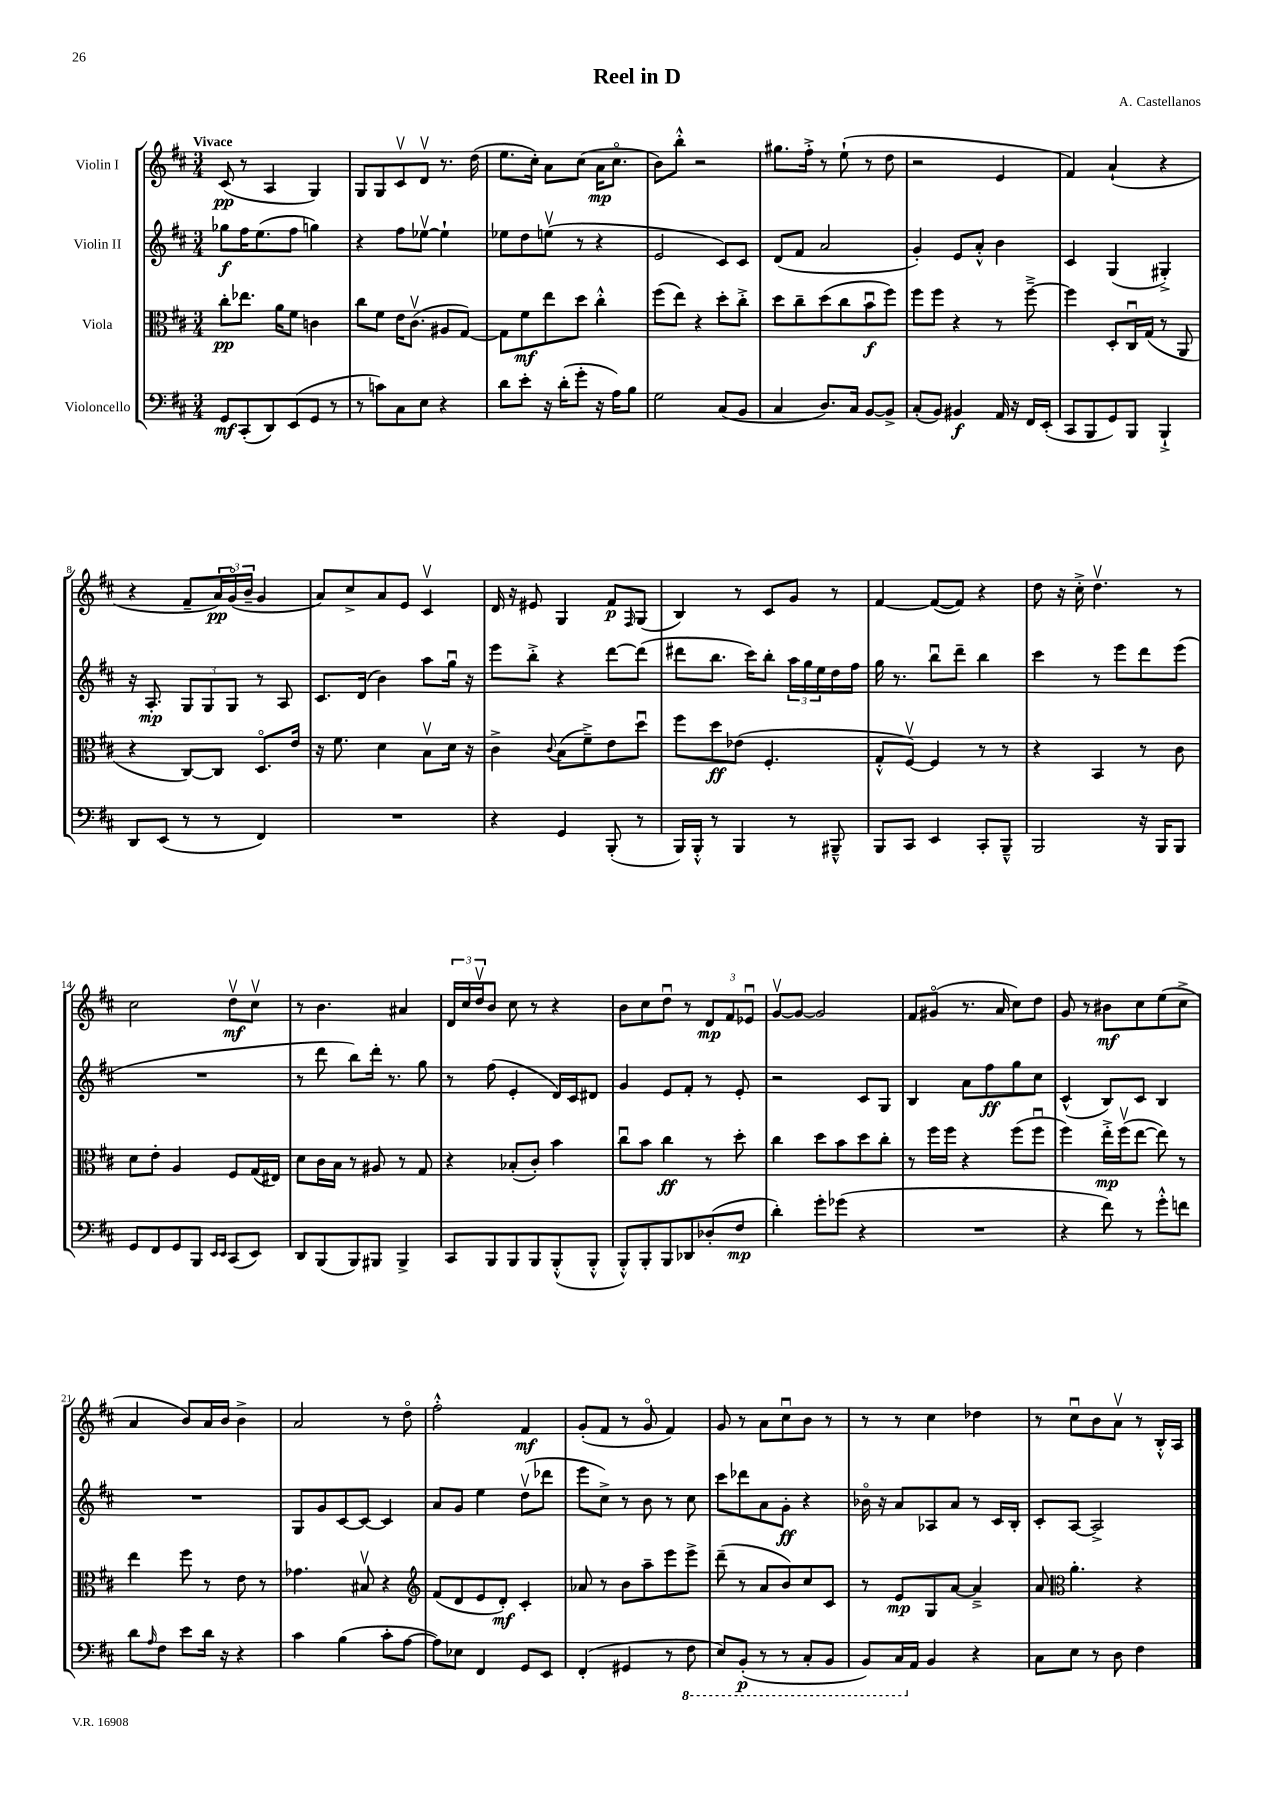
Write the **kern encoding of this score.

**kern	**kern	**kern	**kern
*staff4	*staff3	*staff2	*staff1
*clefF4	*clefC3	*clefG2	*clefG2
*k[f#c#]	*k[f#c#]	*k[f#c#]	*k[f#c#]
*M3/4	*M3/4	*M3/4	*M3/4
8GG/L	8cc#'\L	8gg-\L	(8c#/
(8CC#'/	8.ee-\J	16ff#\K	8r
.	.	(8.ee\	.
8DD/)	.	.	4A/
.	16a\LK	.	.
(8EE/	8f#\J	8ff#\J	.
8GG/J	4c\	4gg\)	4G/)
8r	.	.	.
=	=	=	=
8r	8cc#\L	4r	8G/L
8c\L)	8f#\J	.	8G/
8C#\	16e\LK	8ff#\L	8c#v/
.	(8.c#v\J	.	.
8E\J	.	[8ee-v\J	8dv/J
4r	8A#/L	4ee-`\]	8.r
.	[8G/J)	.	.
.	.	.	(16dd\
=	=	=	=
8d\L	8G\]L	8ee-\L	8.ee\L
8e'\J	8f#\	8dd\	.
.	.	.	16cc#'\Jk)
16r	8ee\	(8eev\J	8a\L
(16d'\LK	.	.	.
8g'\J	8dd\J	8r	(8cc#\J
16r	4cc#'^^\	4r	16a\LK
16A\LK)	.	.	8.cc#o\J
8B\J	.	.	.
=	=	=	=
2G\	(8ff#\L	2e/	8b\L)
.	8ee\J)	.	8bb'^^\J
.	4r	.	2r
(8C#/L	8dd'\L	8c#/L)	.
8BB/J	8cc#'^\J	8c#/J	.
=	=	=	=
4C#/	8dd\L	(8d/L	8.gg#\L
.	8cc#~\	8f#/J	.
.	.	.	16ff#'^\Jk
8.D/L)	(8dd\	2a/	8r
.	8cc#\	.	(8ee`\
16C#/Jk	.	.	.
[8BB/L	8bu\	.	8r
8BB^/]J	8ff#\J)	.	8dd\
=	=	=	=
(8C#'/L	8ff#\L	4g'/)	2r
8BB/J)	8ff#\J	.	.
4BB#/	4r	8e/L	.
.	.	8a'^^/J	.
16AA/	8r	4b\	4e/
16r	.	.	.
16FF#/LL	[8ff#~^\	.	.
(16EE'/JJ	.	.	.
=	=	=	=
8CC#/L	4ff#\]	4c#/	4f#/)
8BBB/	.	.	.
8GG/)	8D'/L	(4G/	(4a`/
8BBB/J	16C#u/L	.	.
.	(16G/JJ	.	.
4BBB`^/	8r	4G#'^/)	4r
.	8AA/	.	.
=	=	=	=
8DD/L	4r	16r	4r
.	.	8.A'/	.
(8EE/J	.	.	.
8r	[8C#/L)	12G/L	8f#~/L
.	.	12G/	.
8r	8C#/]J	.	24a/L)
.	.	12G/J	(24go/
.	.	.	24b~/JJ
4FF#/)	8.Do/L	8r	4g/
.	.	8A/	.
.	16e/Jk	.	.
=	=	=	=
2.r	16r	8.c#/L	8a/L)
.	8.f#\	.	.
.	.	.	8cc#^/
.	.	(16d/Jk	.
.	4d\	4b\)	8a/
.	.	.	8e/J
.	8Bv\L	8aa\L	4c#v/
.	16d\Jk	16ggu\Jk	.
.	16r	16r	.
=	=	=	=
4r	4c#^\	8eee\L	16d/
.	.	.	16r
.	.	8bb'^\J	8e#/
.	8qqc#/	.	.
4GG/	(8B\L	4r	4G/
.	8f#~^\)	.	.
(8BBB'/	8e\	[8ddd\L	8f#/L
.	.	.	16qqF#/
8r	8ddu\J	(8ddd\]J	(8G/J
=	=	=	=
16BBB/LL)	8ff#\L	8ddd#\L	4B/)
16BBB'^^/JJ	.	.	.
8r	8dd\	8.bb\J	.
4BBB/	(8e-\J	.	8r
.	.	16ccc#\LK)	.
.	4.F#'/	8bb'\J	8c#/L
8r	.	24aa\LL	8g/J
.	.	24gg\	.
.	.	24ee\	.
8BBB#~^^/	.	16dd\	8r
.	.	16ff#\JJ	.
=	=	=	=
8BBB/L	8G'^^/L	16gg\	[4f#/
.	.	8.r	.
8CC#/J	[8F#v/J)	.	.
4EE/	4F#/]	8bbu\L	(8f#/_L
.	.	8ddd~\J	8f#/]J)
8CC#'/L	8r	4bb\	4r
8BBB~^^/J	8r	.	.
=	=	=	=
2BBB/	4r	4ccc#\	8dd\
.	.	.	16r
.	.	.	16cc#'^\
.	4BB/	8r	4.ddv\
.	.	8eee\L	.
16r	8r	8ddd\	.
16BBB/LK	.	.	.
8BBB/J	8c#\	(8eee\J	8r
=	=	=	=
8GG/L	8d\L	2.r	2cc#\
8FF#/	8e'\J	.	.
8GG/	4A/	.	.
8BBB/J	.	.	.
16qqEE/LL	.	.	.
16qqEE/JJ	.	.	.
(8CC#/L	8F#/L	.	8ddv\L
8EE/J)	(16G/L	.	8cc#v\J
.	16E#/JJ)	.	.
=	=	=	=
8DD/L	8d\L	8r	8r
(8BBB/	16c#\L	8ddd\	4.b\
.	16B\JJ	.	.
8BBB/)	8r	8bb\L)	.
8BBB#/J	8A#/	16ddd'\Jk	.
.	.	8.r	.
4BBB#^/	8r	.	4a#/
.	8G/	8gg\	.
=	=	=	=
8CC#/L	4r	8r	24d/LL
.	.	.	24cc#/
.	.	.	24ddv/J
8BBB/	.	(8ff#\	8b/J
8BBB/	(8B-'/L	4e'/	8cc#\
8BBB/	8c#'/J)	.	8r
(8BBB'^^/	4b\	16d/LL)	4r
.	.	16c#/J	.
8BBB'^^/J	.	8d#/J	.
=	=	=	=
8BBB'^^/L)	8cc#u\L	4g/	8b\L
8BBB'/	8b\J	.	8cc#\
8BBB/	4cc#\	8e/L	8ddu\J
8DD-/	.	8f#'/J	8r
(8D-'/	8r	8r	12d/L
.	.	.	12f#/
8F#/J	8dd'\	8e'/	.
.	.	.	12e-u/J
=	=	=	=
4d'\)	4cc#\	2r	[8gv/L
.	.	.	8g/_J
8g'\L	8dd\L	.	2g/]
(8g-\J	8b\	.	.
4r	8dd\	8c#/L	.
.	8cc#'\J	8G/J	.
=	=	=	=
2.r	8r	4B/	8f#/L
.	16ff#\LL	.	(8g#o/J
.	16ff#\JJ	.	.
.	4r	8a\L	8.r
.	.	8ff#\	.
.	.	.	16a/
.	(8ff#\L	8gg\	8cc#\L)
.	8ff#u\J	8cc#\J	8dd\J
=	=	=	=
4r	4ff#\)	(4c#^^/	8g/
.	.	.	8r
8f#\)	16ee'^\LL	8B/L)	8b#\L
.	(16ff#v\J	.	.
8r	[8ee\J	8c#/J	8cc#\
8g'^^\L	8ee\])	4B/	(8ee\
8f\J	8r	.	8cc#^\J
=	=	=	=
8d\L	4ee\	2.r	4a/
16qqA/	.	.	.
8F#\J	.	.	.
8e\L	8ff#\	.	8b/L)
16d\Jk	8r	.	16a/L
16r	.	.	16b/JJ
4r	8e\	.	4b^\
.	8r	.	.
=	=	=	=
4c#\	4.g-\	8G/L	2a/
.	.	8g/	.
(4B\	.	[8c#/	.
.	8B#v/	8c#/_J	.
8c#'\L	4r	4c#/]	8r
[8A\J	.	.	8ddo\
=	=	=	=
*	*clefG2	*	*
8A\]L)	(8f#/L	8a/L	2ff#'^^\
8E-\J	8d/	8g/J	.
4FF#/	8e/	4ee\	.
.	8d'/J)	.	.
8GG/L	4c#'/	(8ddv\L	4f#/
8EE/J	.	8ddd-\J	.
=	=	=	=
(4FF#'/	8a-/	8eee\L	(8g'/L
.	8r	8cc#^\J)	8f#/J
4GG#/	8b\L	8r	8r
.	8aa~\	8b\	8go/
8r	8eee\	8r	4f#/)
8FF#\	8eee^\J	8cc#\	.
=	=	=	=
8EE/L)	(8ddd~\	8ccc#\L	8g/
(8BBB'/J	8r	8ddd-\	8r
8r	8a/L	8a\	8a\L
8r	8b/)	8g'\J	8cc#u\
8CC#'/L	8cc#/	4r	8b\J
8BBB/J	8c#/J	.	8r
=	=	=	=
8BBB/L)	8r	16b-o\	8r
.	.	16r	.
16CC#/L	8e/L	8a/L	8r
16AA/JJ	.	.	.
4BB/	8G/	8A-/	4cc#\
.	[8a/J	8a/J	.
4r	4a~^/]	8r	4dd-\
.	.	16c#/LL	.
.	.	16B'/JJ	.
=	=	=	=
8C#\L	8a/	8c#'/L	8r
*	*clefC3	*	*
8E\J	4.a'\	[8A/J	8cc#u\L
8r	.	2A^/]	8b\
8D\	.	.	8av\J
4F#\	4r	.	8r
.	.	.	16B'^^/LL
.	.	.	16A/JJ
==	==	==	==
*-	*-	*-	*-
